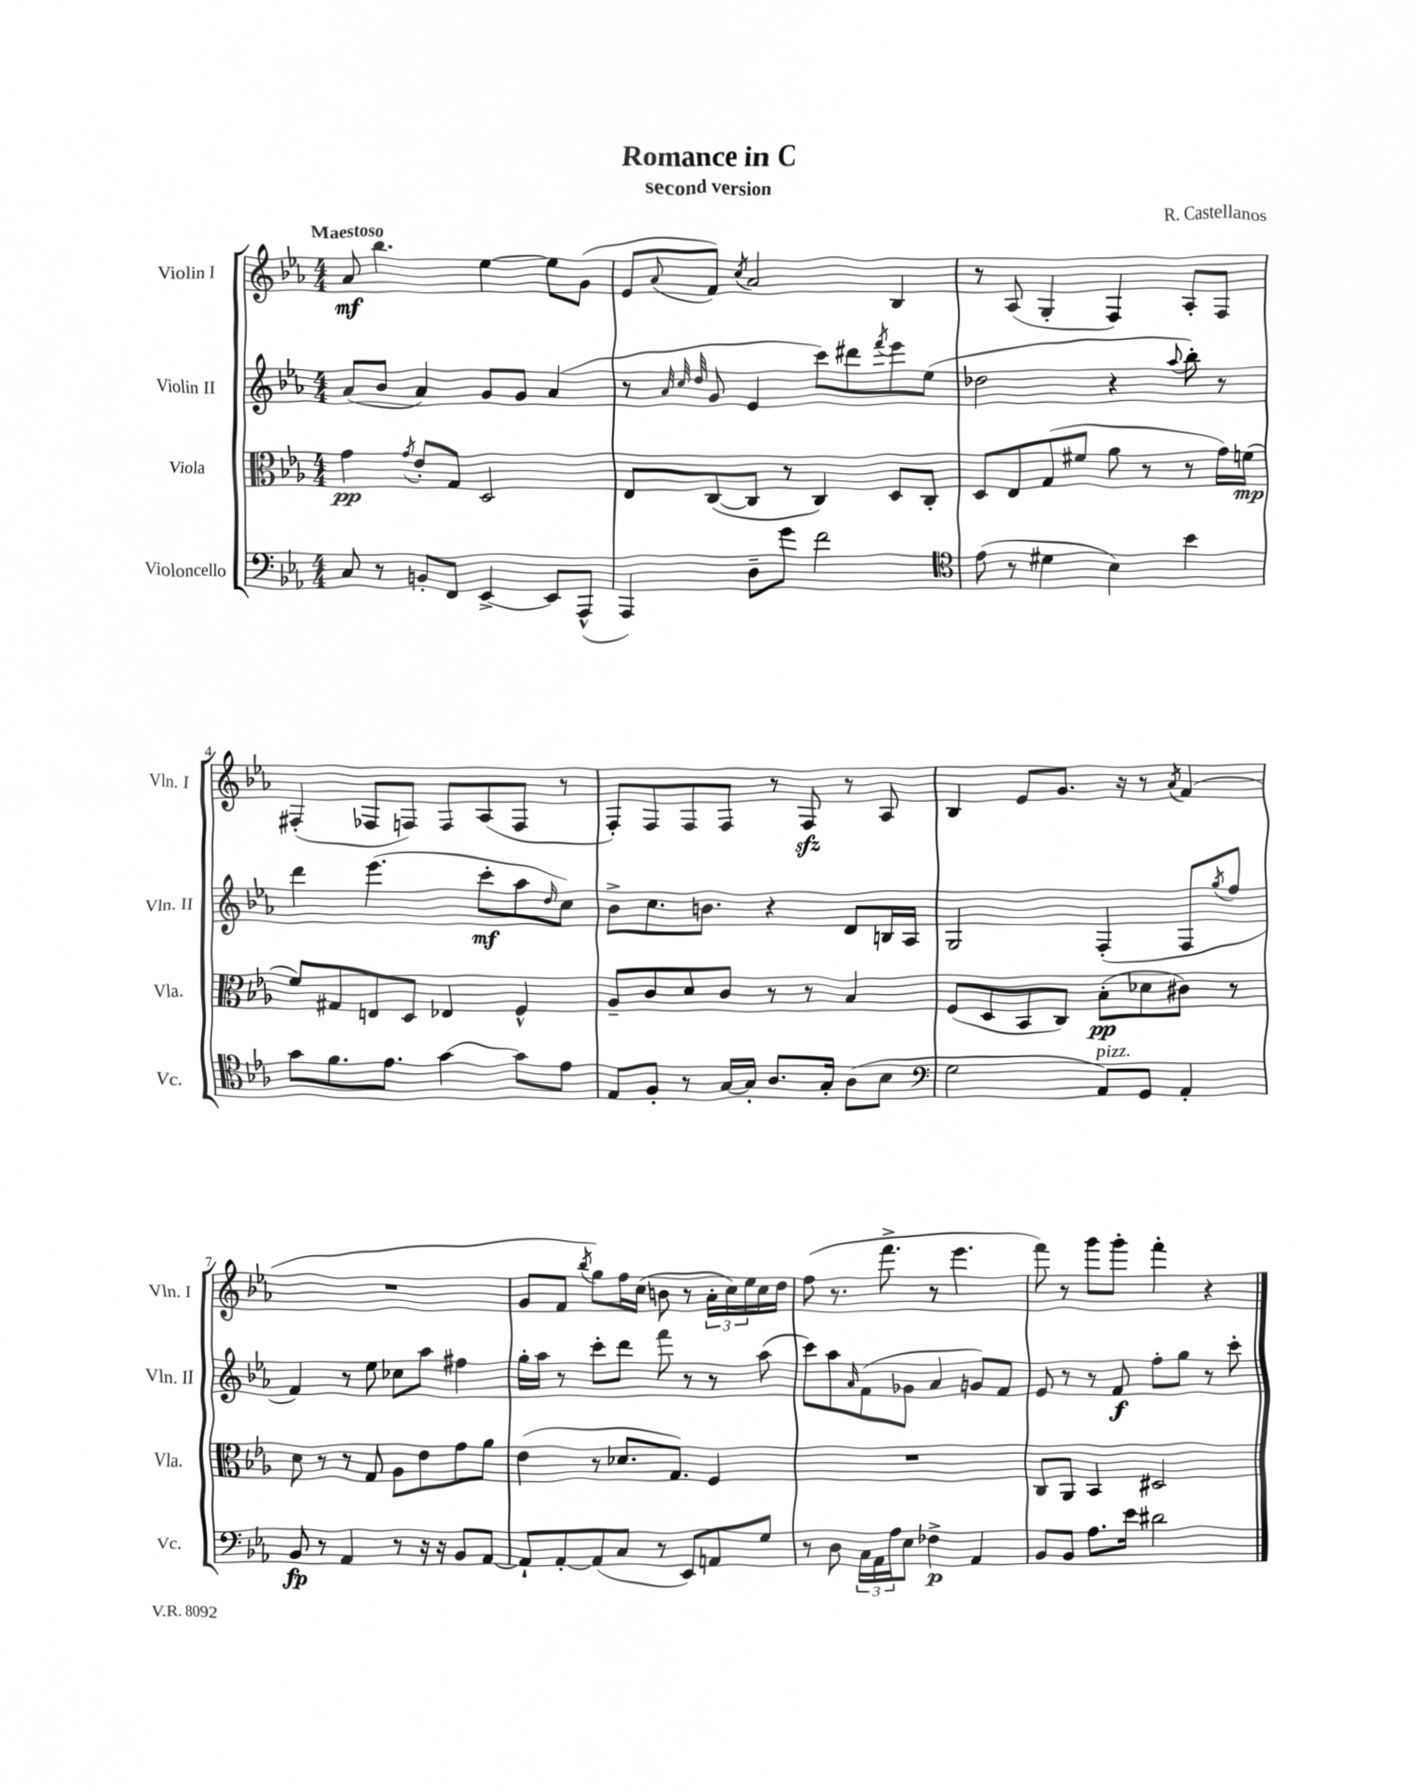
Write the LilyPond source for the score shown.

\header { title = "Romance in C" composer = "R. Castellanos" subtitle = "second version" }
<<
\new StaffGroup <<
\new Staff = "s0" \with { instrumentName = "Violin I" shortInstrumentName = "Vln. I" } {
    \clef treble \key ees \major \numericTimeSignature \time 4/4 \tempo "Maestoso"
    aes'8\mf bes''4. ees''4~ ees''8 g'8( |
    ees'8 \appoggiatura { aes'8 } f'8) \acciaccatura { c''8 } aes'2 bes4 |
    r8 aes8( g4-. f4) aes8-. f8 |
    fis4-.( fes8 f8) f8 aes8( f8 r8 |
    f8-.) f8 f8 f8 r8 f8\sfz r8 aes8 |
    bes4 ees'8 g'8. r16 r8 \acciaccatura { aes'8 } f'4( |
    R1 |
    g'8 f'8 \acciaccatura { bes''8 } g''8) f''16 c''16( b'8 r8 \tuplet 3/2 { aes'16-. c''16) ees''16 } c''16 d''16 |
    f''8( r8. f'''8.-> r8 ees'''4. |
    f'''8) r8 g'''8 g'''8-. f'''4-. r4 \bar "|." |
}
\new Staff = "s1" \with { instrumentName = "Violin II" shortInstrumentName = "Vln. II" } {
    \clef treble \key ees \major \numericTimeSignature \time 4/4
    aes'8( bes'8 aes'4) g'8 g'8 aes'4( |
    r8 \grace { aes'32 c''32 d''32 } g'8 ees'4 c'''8) dis'''8 \acciaccatura { f'''8 } ees'''8 ees''8( |
    des''2 r4 \appoggiatura { aes''8 } bes''8-.) r8 |
    d'''4 ees'''4.( c'''8-.\mf aes''8 \grace { d''16 } c''8) |
    bes'8-> c''8. b'8. r4 d'8 b16 aes16 |
    g2 f4-.( f8 \acciaccatura { g''8 } f''8 |
    f'4) r8 ees''8 ces''8 aes''8 fis''4 |
    g''16-. aes''16 r8 c'''8-. d'''8 f'''8 r8 r8 aes''8( |
    c'''8) aes''8 \grace { aes'16 } f'8( ges'8 aes'4 g'8) f'8 |
    ees'8 r8 r8 f'8\f f''8-. g''8 r8 c'''8-. \bar "|." |
}
\new Staff = "s2" \with { instrumentName = "Viola" shortInstrumentName = "Vla." } {
    \clef alto \key ees \major \numericTimeSignature \time 4/4
    g'4\pp \acciaccatura { g'8 } ees'8-. g8 d2 |
    ees8 c8~( c8 r8 c4) d8 c8-. |
    d8 ees8 g8( fis'8 aes'8 r8 r8 g'16) f'16\mp( |
    f'8) gis8 e8 d8 ees4 f4-^ |
    aes8-- c'8 d'8 c'8 r8 r8 bes4 |
    f8( d8 bes,8 c8) bes8-.\pp( des'8 cis'8) r8 |
    d'8 r8 r8 g8 aes8 ees'8 g'8 aes'8 |
    ees'4( r8 des'8. g8.) f4 |
    R1 |
    c8 aes,8 bes,4 dis2 \bar "|." |
}
\new Staff = "s3" \with { instrumentName = "Violoncello" shortInstrumentName = "Vc." } {
    \clef bass \key ees \major \numericTimeSignature \time 4/4
    c8 r8 b,8-. f,8 ees,4~-> ees,8 aes,,8-^( |
    aes,,4) d8-- g'8 f'2 |
    \clef tenor ees'8( r8 dis'4 bes4) bes'4 |
    g'8 f'8. ees'8. g'4~ g'8 ees'8 |
    ees8 f8-. r8 g16~ g16-. aes8. g16-. aes8( bes8 |
    \clef bass g2 aes,8^\markup { \italic "pizz." }) g,8 aes,4-. |
    bes,8\fp r8 aes,4 r8 r16 r16 bes,8 aes,8~ |
    aes,8-! aes,8~-. aes,8( c8 r8 ees,8) a,8 g8 |
    r8 d8 \tuplet 3/2 { c16 aes,16 aes16 } ees8 fes4->\p aes,4 |
    bes,8 bes,8 aes8. ees'16 dis'2 \bar "|." |
}
>>
>>
